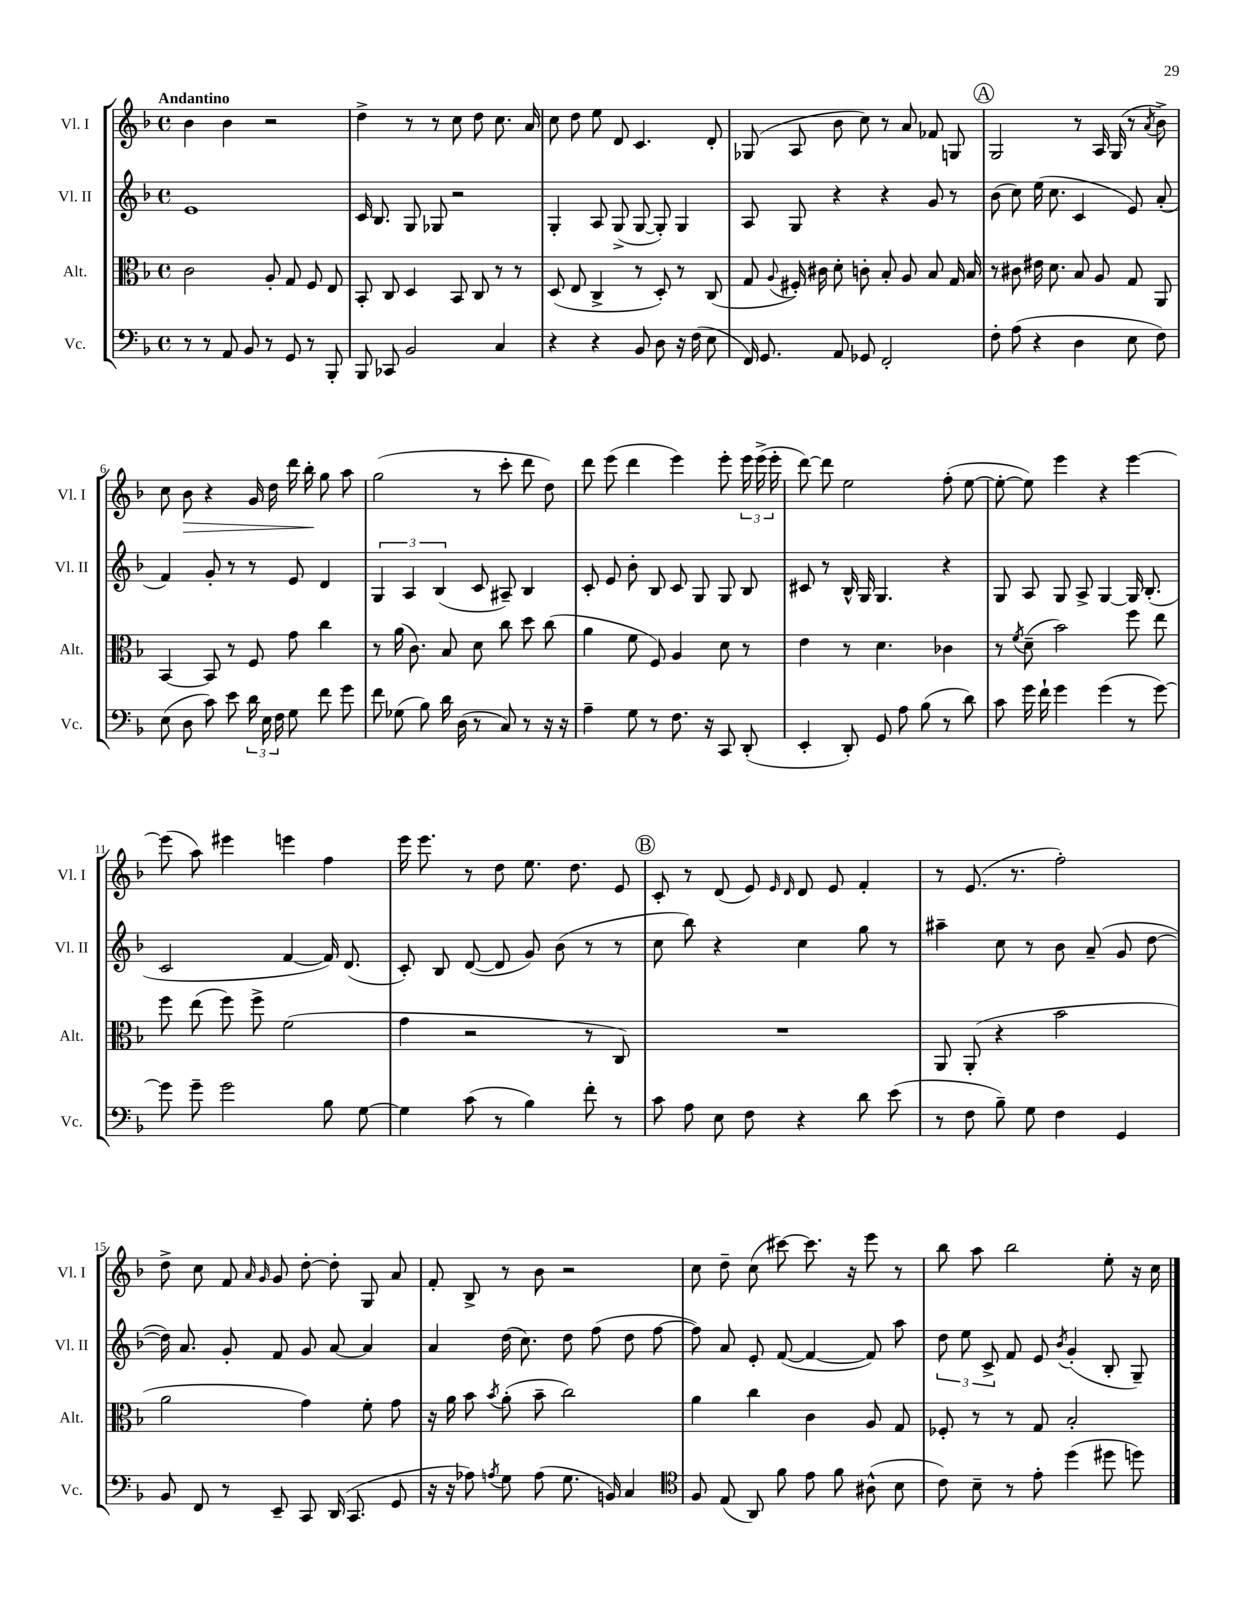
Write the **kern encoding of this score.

**kern	**kern	**kern	**kern
*staff4	*staff3	*staff2	*staff1
*clefF4	*clefC3	*clefG2	*clefG2
*k[b-]	*k[b-]	*k[b-]	*k[b-]
*M4/4	*M4/4	*M4/4	*M4/4
*met(c)	*met(c)	*met(c)	*met(c)
8r	2c\	1e	4b-\
8r	.	.	.
8AA/	.	.	4b-\
8BB-/	.	.	.
8r	8A'/	.	2r
8GG/	8G/	.	.
8r	8F/	.	.
8BBB-'/	8E/	.	.
=	=	=	=
8BBB-/	8BB-'/	16c/	4dd^\
.	.	8.B-/	.
8CC-/	8C/	.	.
2BB-/	4D/	8G/	8r
.	.	8G-/	8r
.	8BB-/	2r	8cc\
.	8C/	.	8dd\
4C/	8r	.	8.cc\
.	8r	.	.
.	.	.	16a/
=	=	=	=
4r	(8D/	4G'/	8cc\
.	8E/	.	8dd\
4r	4C^/	8A/	8ee\
.	.	(8G^/	8d/
8BB-/	8r	[8G/	4.c/
8D\	8D'/)	8G'/])	.
16r	8r	4G/	.
(16F\	.	.	.
8E\	(8C/	.	8d'/
=	=	=	=
16FF/)	8G/	8A/	(8G-/
8.GG/	.	.	.
.	8qqA/	.	.
.	16F#'/)	8G/	8A/
.	16c#\	.	.
8AA/	8d'\	4r	8b-\
8GG-/	8c'\	.	8cc\)
2FF'/	8B-'/	4r	8r
.	8A/	.	8a/
.	8B-/	8g/	8f-/
.	16G/	8r	8G/
.	16B-/	.	.
=	=	=	=
8F'\	8r	(8b-\	2G/
(8A\	8c#\	8cc\)	.
4r	16e#\	(16ee\	.
.	8.d\	8.cc\	.
4D\	8B-/	4c/	8r
.	8A/	.	16A/
.	.	.	(16G/
8E\	8G/	8e/)	8r
.	.	.	8qa/
8F\)	8AA/	(8a'/	8b-^\)
=	=	=	=
(8E\	[4BB-/	4f/)	8cc\
8D\	.	.	8b-\
8c\)	8BB-/]	8g'/	4r
8e\	8r	8r	.
24d\	8F/	8r	16g/
24E\	.	.	.
.	.	.	16dd\
24F\	.	.	.
8G\	8g\	8e/	16ddd\
.	.	.	16bb-'\
8f\	4cc\	4d/	8gg\
8g\	.	.	8aa\
=	=	=	=
8f\	8r	6G/	(2gg\
(8G-\	(16a\	.	.
.	.	6A/	.
.	8.c\)	.	.
8B-\)	.	.	.
.	.	(6B-/	.
16d\	8B-/	.	.
(16D\	.	.	.
8r	8d\	8c/	8r
8C/)	8cc\	8A#~/)	8ccc'\
8r	8dd\	4B-/	8ddd\
16r	(8cc\	.	8dd\)
16r	.	.	.
=	=	=	=
4A~\	4a\	8c'/	8ddd\
.	.	8e/	(8eee\
8G\	8f\	8b-'\	4ddd\
8r	8F/)	8B-/	.
8.F\	4A/	8c/	4eee\)
.	.	8G/	.
16r	.	.	.
8CC/	8d\	8G/	8eee'\
(8DD'/	8r	8B-/	24eee\
.	.	.	(24eee^\
.	.	.	24eee'\
=	=	=	=
4EE'/	4e\	8c#/	[8ddd\)
.	.	8r	8ddd\]
8DD'/)	8r	16B-^^/	2ee\
.	.	16G/	.
8GG/	4.d\	4.G/	.
8A\	.	.	.
(8B-\	.	.	.
8r	4c-\	4r	(8ff'\
8d\)	.	.	[8ee\
=	=	=	=
8c\	8r	8G/	8ee'\_
.	8qf/	.	.
16g\	(8d~\	8A/	8ee\])
16f`\	.	.	.
4g\	2b-\)	8G/	4eee\
.	.	8A^/	.
(4g\	.	[4G/	4r
8r	8ff\	16G/]	[4eee\
.	.	(8.B-'/	.
[8g\)	8ee\	.	.
=	=	=	=
8g\]	8ff\	2c/	(8eee\]
8g~\	(8ee\	.	8aa\)
2g\	8ff\)	.	4eee#\
.	8ff^\	.	.
.	(2f\	[4f/	4eee\
8B-\	.	16f/])	4ff\
.	.	(8.d/	.
[8G\	.	.	.
=	=	=	=
4G\]	4g\	8c'/)	16eee\
.	.	.	8.eee\
.	.	8B-/	.
(8c\	2r	([8d/	8r
8r	.	8d/]	8dd\
4B-\)	.	8g/)	8.ee\
.	.	(8b-\	.
.	.	.	8.dd\
8f'\	8r	8r	.
8r	8C/)	8r	8e/
=	=	=	=
8c\	1r	8cc\	8c'/
8A\	.	8bb-\)	8r
8E\	.	4r	(8d/
8F\	.	.	8e/)
.	.	.	16qqe/
.	.	.	16qqd/
4r	.	4cc\	8d/
.	.	.	8e/
8d\	.	8gg\	4f'/
(8e\	.	8r	.
=	=	=	=
8r	8AA/	4aa#~\	8r
8F\	(8AA'/	.	(8.e/
8B-~\)	4r	8cc\	.
.	.	.	8.r
8G\	.	8r	.
4F\	2b-\	8b-\	2ff'\)
.	.	(8a~/	.
4GG/	.	8g/	.
.	.	[8dd\	.
=	=	=	=
8BB-/	2a\	16dd\])	8dd^\
.	.	8.a/	.
8FF/	.	.	8cc\
8r	.	8g'/	8f/
.	.	.	16qqa/
.	.	.	16qqg/
8EE~/	.	8f/	8g/
8CC/	4g\)	8g/	[8dd'\
(16DD/	.	[8a/	8dd'\]
8.CC/	.	.	.
.	8f'\	4a/]	8G/
8GG/	8g\	.	8a/
=	=	=	=
16r	16r	4a/	8f'/
16r	16a\	.	.
8A-\)	8b-\	.	8B-^/
8qA/	8qb-/	.	.
8G\	(8a'\	(16dd\	8r
.	.	8.cc\)	.
(8A\	8b-~\	.	8b-\
8.G\	2cc\)	8dd\	2r
.	.	(8ff\	.
16BB/)	.	.	.
4C/	.	8dd\	.
.	.	[8ff\	.
=	=	=	=
*clefC4	*	*	*
8F/	4a\	8ff\])	8cc\
(8E/	.	8a/	8dd~\
8AA/)	4cc\	8e'/	(8cc\
8f\	.	([8f/	[8ccc#\)
8e\	4c\	4f/_	8.ccc#\]
8f\	.	.	.
.	.	.	16r
(8A#^^\	8A/	8f/])	8eee\
8B-\	8G/	8aa\	8r
=	=	=	=
8c\)	8F-'/	12dd\	8bb-\
.	.	12ee\	.
8B-~\	8r	.	8aa\
.	.	12c^/	.
8r	8r	8f/	2bb-\
8e'\	8G/	8e/	.
.	.	8qb-/	.
(4dd\	2B-'/	(4g'/	.
8dd#\	.	8B-'/	8ee'\
8dd\)	.	8G~/)	16r
.	.	.	16cc\
==	==	==	==
*-	*-	*-	*-
